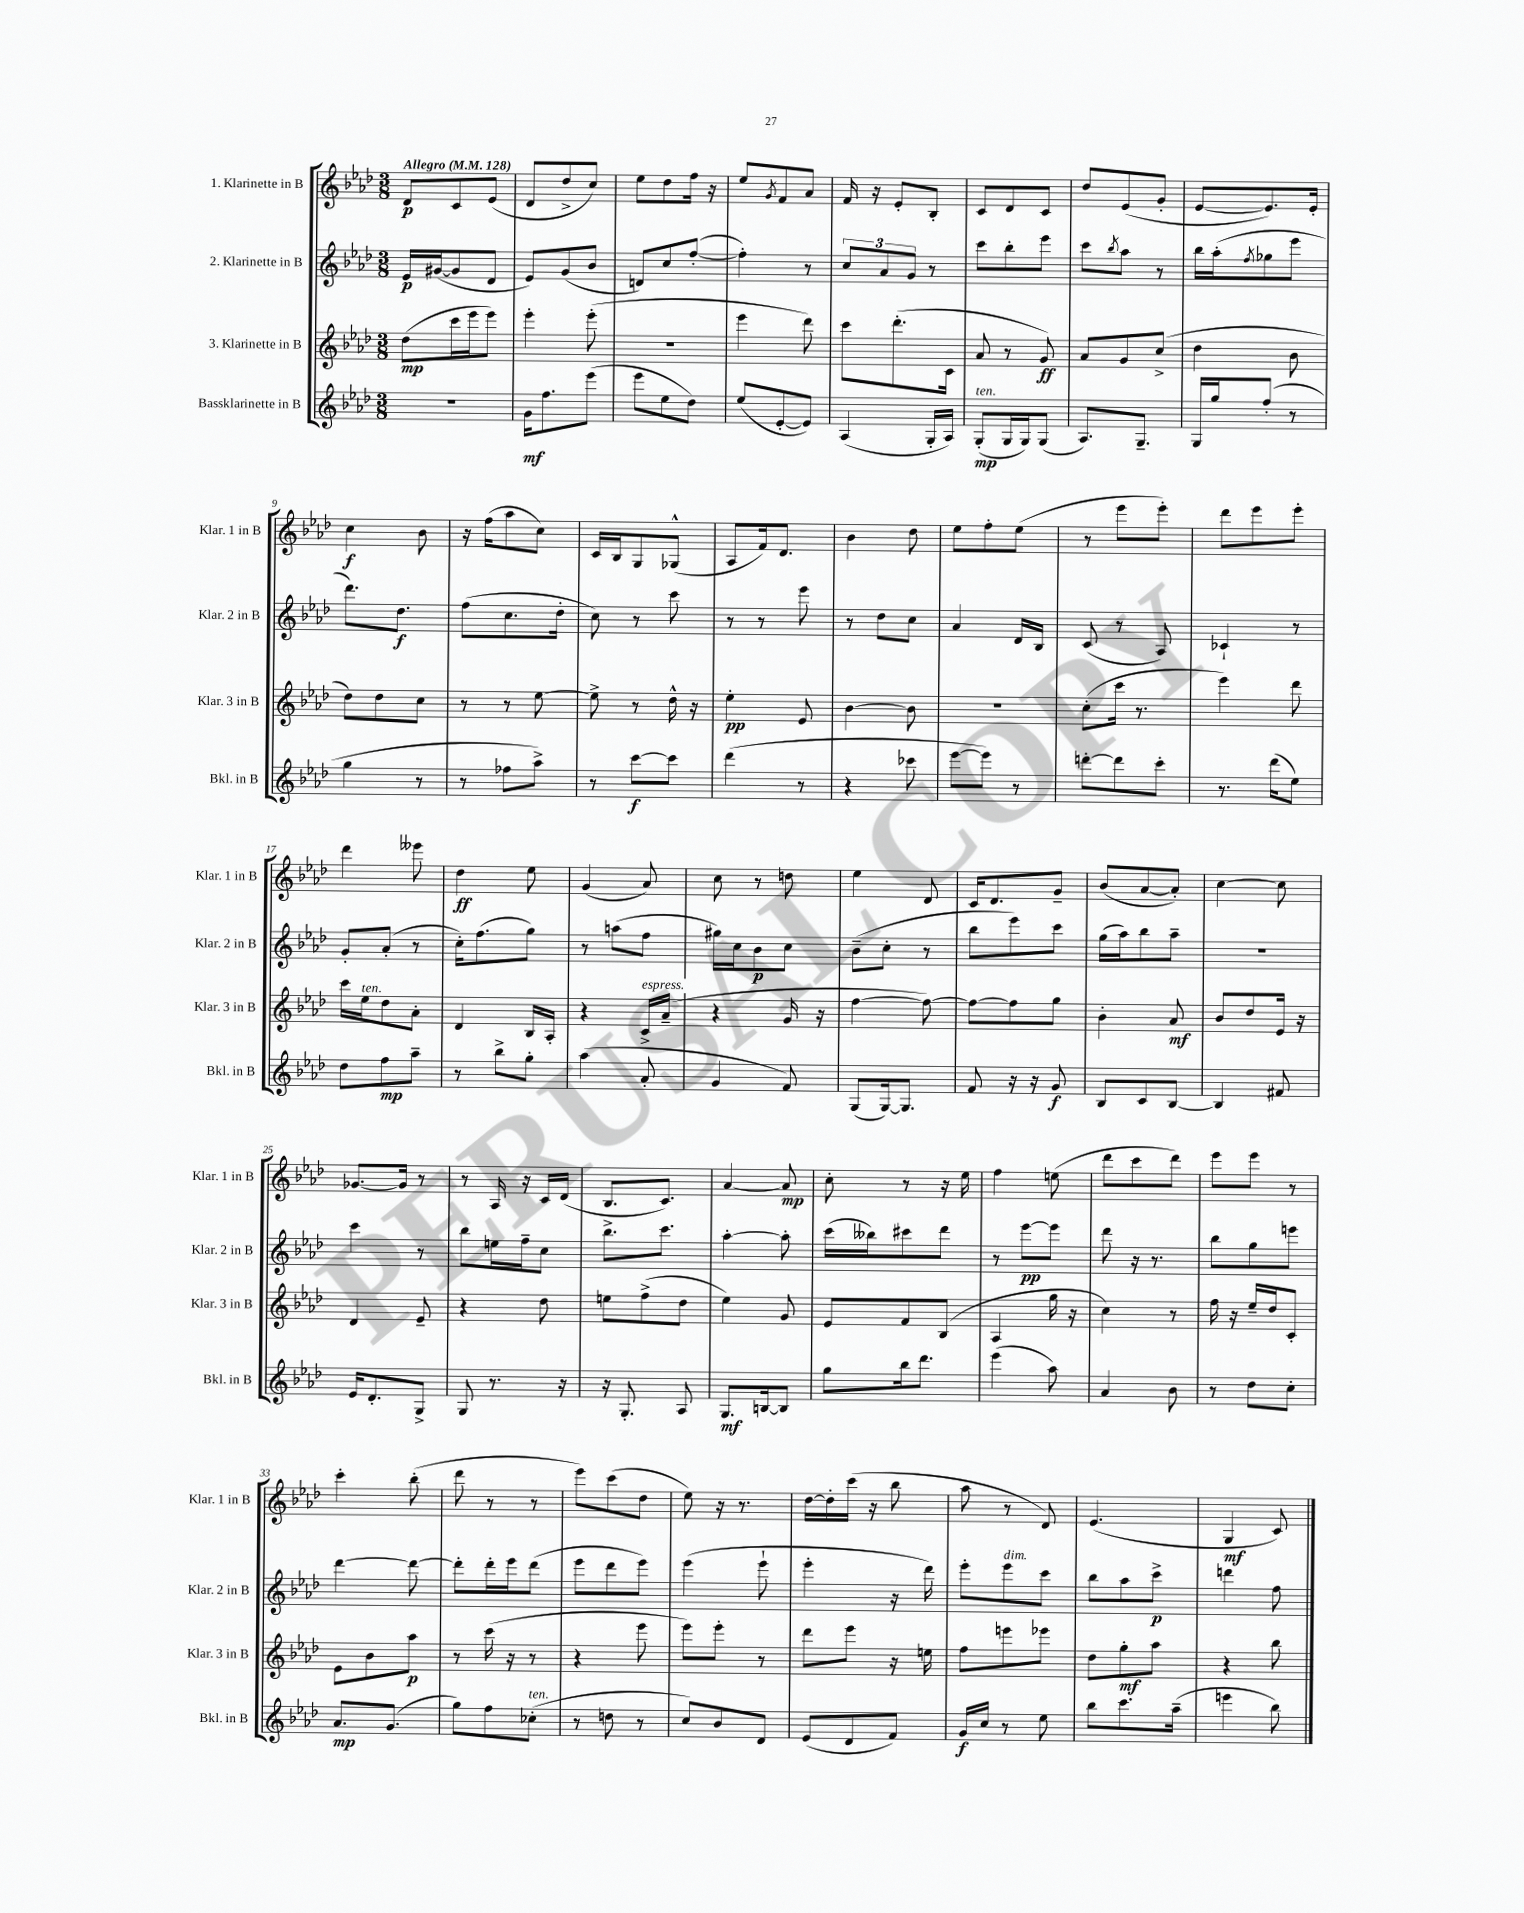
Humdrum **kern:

**kern	**kern	**kern	**kern
*staff4	*staff3	*staff2	*staff1
*clefG2	*clefG2	*clefG2	*clefG2
*k[b-e-a-d-]	*k[b-e-a-d-]	*k[b-e-a-d-]	*k[b-e-a-d-]
*M3/8	*M3/8	*M3/8	*M3/8
*MM128	*MM128	*MM128	*MM128
4.r	(8dd-\L	16e-/LL	8d-/L
.	.	([16g#/J	.
.	16ccc\L	8g#/]	8c/
.	16eee-\J	.	.
.	8eee-\J)	8d-/J	(8e-/J
=	=	=	=
16g\LK	4eee-'\	8e-/L)	8d-/L
8.ff\	.	.	.
.	.	(8g/	8dd-^/
(8eee-\J	(8eee-'\	8b-/J	8cc/J)
=	=	=	=
8eee-\L	4.r	8d/L)	8ee-\L
8ee-\	.	8cc/	8dd-\
8dd-\J)	.	([8ff'/J	16ff\Jk
.	.	.	16r
=	=	=	=
(8ee-/L	4eee-\	4ff'\])	8ee-/L
.	.	.	8qg/
[8e-'/	.	.	8f/
8e-/]J)	8ddd-\)	8r	8a-/J
=	=	=	=
(4A-/	8ccc\L	12cc/L	16f/
.	.	.	16r
.	.	12a-/	.
.	(8.ddd-'\	.	8e-'/L
.	.	12g/J	.
16G'/LL	.	8r	8B-'/J
16A-/JJ)	16c\Jk	.	.
=	=	=	=
(8G'/L	8a-/	8ccc\L	8c/L
16G/L	8r	8bb-'\	8d-/
16G/J)	.	.	.
(8G/J	8g/)	8eee-\J	8c/J
=	=	=	=
8.A-/L)	8a-/L	8ccc\L	8dd-/L
.	.	8qbb-/	.
.	8g/	8aa-\J	(8e-/
8.G~/J	.	.	.
.	(8cc^/J	8r	8g'/J
=	=	=	=
16G/LL	4dd-\	16bb-\LL	[8e-/L
16gg/J	.	(16aa-'\J	.
.	.	8qff/	.
(8ff'/J	.	8gg-\	8.e-/])
8r	8b-\	8eee-\J	.
.	.	.	16e-'/Jk
=	=	=	=
4gg\	8dd-\L)	8.ddd-\L)	4cc\
.	8dd-\	.	.
.	.	8.dd-\J	.
8r	8cc\J	.	8b-\
=	=	=	=
8r	8r	(8ff\L	16r
.	.	.	(16ff\LK
8ff-\L	8r	8.cc\	8aa-\
8aa-^\J)	[8ee-\	.	8cc\J)
.	.	16dd-'\Jk	.
=	=	=	=
8r	8ee-^\]	8cc\)	16c/LL
.	.	.	16B-/J
[8ccc\L	8r	8r	8G/
8ccc\]J	16dd-^^\	8ccc\	(8G-^^/J
.	16r	.	.
=	=	=	=
(4ddd-\	4ee-'\	8r	8A-/L
.	.	8r	16f/k)
.	.	.	8.d-/J
8r	8e-/	8eee-\	.
=	=	=	=
4r	[4b-\	8r	4b-\
.	.	8dd-\L	.
8ccc-\	8b-\]	8cc\J	8dd-\
=	=	=	=
[8eee-\L	4.r	4a-/	8ee-\L
8eee-\]J)	.	.	8ff'\
8r	.	16d-/LL	(8ee-\J
.	.	16B-/JJ	.
=	=	=	=
[8ddd'\L	(8cc'\L	(8c/	8r
8ddd\]	16ccc\Jk	8r	8eee-\L
.	8.r	.	.
8ccc'\J	.	8A-/)	8eee-'\J)
=	=	=	=
8.r	4eee-\)	4c-`/	8ddd-\L
.	.	.	8eee-\
(16ddd-\LK	.	.	.
8ee-\J)	8ddd-\	8r	8eee-'\J
=	=	=	=
8dd-\L	16ccc\LL	8g'/L	4ddd-\
.	16ee-\J	.	.
8ff\	8dd-\	(8a-'/J	.
8aa-~\J	8a-'\J	8r	8eee--\
=	=	=	=
8r	4d-/	16cc'\LK)	4dd-\
.	.	(8.ff\	.
8bb-^\L	.	.	.
8gg'\J	16B-/LL	8gg\J)	8ee-\
.	16A-'/JJ	.	.
=	=	=	=
(4aa-\	4r	8r	(4g/
.	.	(8aa\L	.
8a-'/	16c^/LL	8ff\J	8a-/)
.	(16a-~/JJ	.	.
=	=	=	=
4g/	4r	16gg#\LL)	8cc\
.	.	16cc\J	.
.	.	8b-\	8r
8f/)	16g/	8cc\J	8dd\
.	16r	.	.
=	=	=	=
(8G/L	[4ff\	(8b-~\L	4ee-\
[16G/k)	.	8cc'\J	.
8.G/]J	.	.	.
.	8ff\_)	8r	8d-/
=	=	=	=
8f/	8ff\_L	8bb-\L	16c/LK
.	.	.	8.d-/
16r	8ff\]	8eee-\)	.
16r	.	.	.
8g/	8gg\J	8ccc\J	8g~/J
=	=	=	=
8B-/L	4b-'\	(16gg\LL	(8b-/L
.	.	16aa-\J)	.
8c/	.	8bb-\	[8a-/
[8B-/J	8a-/	8aa-~\J	8a-'/]J)
=	=	=	=
4B-/]	8b-/L	4.r	[4cc\
.	8dd-/	.	.
8f#/	16e-/Jk	.	8cc\]
.	16r	.	.
=	=	=	=
16e-/LK	4d-/	4ccc\	[8.g-/L
8.d-'/	.	.	.
.	.	.	16g-/]Jk
8G^/J	8e-~/	8r	8r
=	=	=	=
8G/	4r	8bb-\L	8r
8.r	.	16ee\L	16A-/
.	.	16ff~\J	16r
.	8dd-\	8cc\J	16c/LL
16r	.	.	(16d-/JJ
=	=	=	=
16r	8ee\L	8.bb-^\L	8.B-/L
8.G'/	.	.	.
.	(8ff^\	.	.
.	.	8.ccc\J	8.c/J)
8A-/	8dd-\J	.	.
=	=	=	=
8.G/L	4ee-\)	[4aa-'\	[4a-/
[16B/k	.	.	.
8B/]J	8g/	8aa-'\]	8a-/]
=	=	=	=
8gg\L	8e-/L	(16ccc\LL	8cc'\
.	.	16bb--\J)	.
16bb-\k	8f/	8ccc#\	8r
8.ddd-\J	.	.	.
.	(8B-/J	8ddd-\J	16r
.	.	.	16ee-\
=	=	=	=
(4eee-\	4A-/	8r	4ff\
.	.	[8eee-\L	.
8aa-\)	16gg\	8eee-\]J	(8ee\
.	16r	.	.
=	=	=	=
4a-/	4cc\)	8ddd-\	8ddd-\L
.	.	16r	8ccc\
.	.	8.r	.
8b-\	8r	.	8ddd-\J)
=	=	=	=
8r	16ff\	8bb-\L	8eee-\L
.	16r	.	.
8dd-\L	16ee-~/LL	8gg\	8eee-\J
.	16dd-/J	.	.
8cc'\J	8c'/J	8eee\J	8r
=	=	=	=
8.a-/L	8e-\L	[4ddd-\	4ccc'\
.	8b-\	.	.
(8.g/J	.	.	.
.	8aa-\J	8ddd-\_	(8bb-'\
=	=	=	=
8gg\L)	8r	8ddd-'\]L	8ddd-\
8ff\	(16ccc\	16ddd-'\L	8r
.	16r	16eee-\J	.
(8cc-'\J	8r	(8ddd-\J	8r
=	=	=	=
8r	4r	8eee-\L	8eee-\L)
8dd\	.	8ddd-\	(8ccc\
8r	8eee-\	8eee-\J)	8dd-\J
=	=	=	=
8cc/L)	8eee-\L)	(4eee-\	8ee-\)
8b-/	8eee-'\J	.	16r
.	.	.	8.r
8d-/J	8r	8eee-`\	.
=	=	=	=
(8e-/L	8ddd-\L	4eee-'\	[16dd-\LL
.	.	.	16dd-'\]
8d-/	8eee-\J	.	(16ccc\JJ
.	.	.	16r
8f/J)	16r	16r	8bb-\
.	16ee\	16ddd-\)	.
=	=	=	=
16g/LL	8ff\L	8eee-'\L	8aa-\
16cc/JJ	.	.	.
8r	8eee\	8eee-\	8r
8ee-\	8eee-\J	8ccc\J	8d-/)
=	=	=	=
8bb-\L	8dd-\L	8bb-\L	(4.e-/
8.ccc\	8gg'\	8aa-\	.
.	8aa-\J	8ccc^\J	.
(16aa-~\Jk	.	.	.
=	=	=	=
4eee\	4r	4ddd\	4G/
8bb-\)	8bb-\	8ff\	8c/)
==	==	==	==
*-	*-	*-	*-
